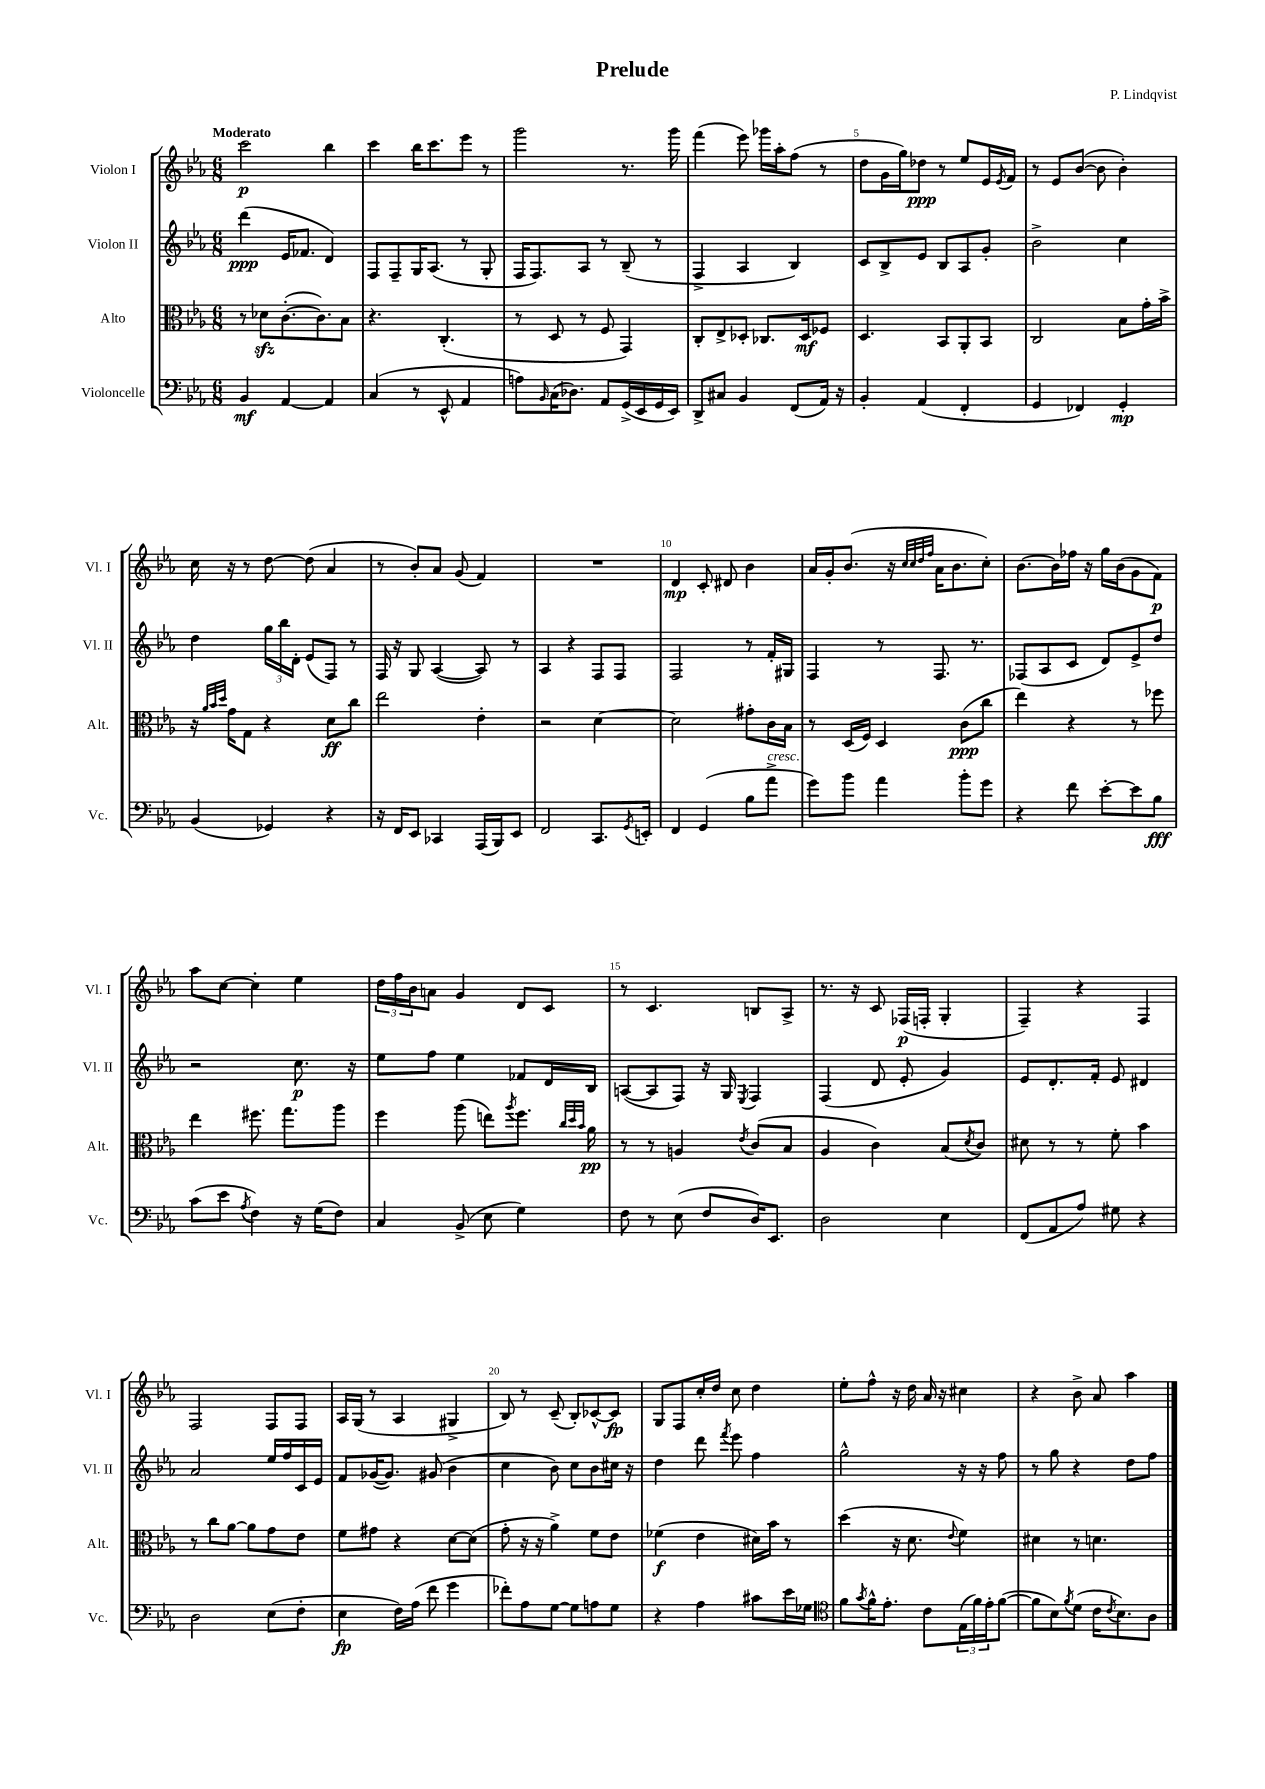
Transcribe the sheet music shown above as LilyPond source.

\header { title = "Prelude" composer = "P. Lindqvist" }
<<
\new StaffGroup <<
\new Staff = "s0" \with { instrumentName = "Violon I" shortInstrumentName = "Vl. I" } {
    \clef treble \key ees \major \numericTimeSignature \time 6/8 \tempo "Moderato"
    c'''2\p bes''4 |
    c'''4 bes''16 c'''8. ees'''8 r8 |
    g'''2 r8. g'''16 |
    f'''4( ees'''8) ges'''16 aes''16-. f''8( r8 |
    d''8 g'16 g''16) des''8\ppp r8 ees''8 ees'16 \acciaccatura { ees'8 } f'16 |
    r8 ees'8 bes'8~( bes'8 bes'4-.) |
    c''16 r16 r8 d''8~ d''8( aes'4 |
    r8 bes'8-.) aes'8 g'8( f'4) |
    R2. |
    d'4\mp c'8-. dis'8 bes'4 |
    aes'16 g'16-. bes'8.( r16 \grace { c''32 c''32 d''32 f''32 } aes'16 bes'8. c''8-.) |
    bes'8.~ bes'16 fes''16 r16 g''16 bes'16( g'8 f'8\p) |
    aes''8 c''8~ c''4-. ees''4 |
    \tuplet 3/2 { d''16 f''16 bes'16 } a'8 g'4 d'8 c'8 |
    r8 c'4. b8 aes8-> |
    r8. r16 c'8 fes16\p( f16-. g4-. |
    f4--) r4 f4 |
    f2 f8 f8 |
    aes16 g16( r8 aes4 gis4-> |
    bes8) r8 c'8--( bes8-.) ces'8~-^ ces'8\fp |
    g8 f8 c''16-. d''16 c''8 d''4 |
    ees''8-. f''8-^ r16 d''16 aes'16 r16 cis''4 |
    r4 bes'8-> aes'8 aes''4 \bar "|." |
}
\new Staff = "s1" \with { instrumentName = "Violon II" shortInstrumentName = "Vl. II" } {
    \clef treble \key ees \major \numericTimeSignature \time 6/8
    d'''4\ppp( ees'16 fes'8. d'4) |
    f8 f8-- g16 aes8.( r8 g8-. |
    f16 f8.) aes8 r8 bes8--( r8 |
    f4-> aes4 bes4) |
    c'8 bes8-> ees'8 bes8 aes8 g'8-. |
    bes'2-> c''4 |
    d''4 \tuplet 3/2 { g''16 bes''16 d'16-. } ees'8( f8) r8 |
    f16 r16 g8 aes4~( aes8) r8 |
    aes4 r4 f8 f8 |
    f2 r8 f'16-. gis16 |
    f4 r8 f8. r8. |
    fes8( aes8 c'8 d'8) ees'8-> d''8 |
    r2 c''8.\p r16 |
    ees''8 f''8 ees''4 fes'8 d'16 bes16 |
    a8~( a8 f8) r16 g16 \acciaccatura { ees8 } f4 |
    f4( d'8 ees'8-. g'4) |
    ees'8 d'8.-. f'16-. ees'8 dis'4 |
    aes'2 ees''16 f''16 c'16 ees'16 |
    f'8 ges'16~( ges'8.) gis'8( bes'4 |
    c''4 bes'8) c''8 bes'8 cis''16 r16 |
    d''4 d'''8 \acciaccatura { f'''8 } ees'''8 f''4 |
    g''2-^ r16 r16 f''8 |
    r8 g''8 r4 d''8 f''8 \bar "|." |
}
\new Staff = "s2" \with { instrumentName = "Alto" shortInstrumentName = "Alt." } {
    \clef alto \key ees \major \numericTimeSignature \time 6/8
    r8 des'8\sfz c'8.~-.( c'8.) bes8 |
    r4. c4.-.( |
    r8 d8 r8 f8 g,4) |
    c8-. ees8-> des8-. ces8. des16\mf fes8 |
    d4. bes,8 aes,8-. bes,8 |
    c2 bes8 g'16-. bes'16-> |
    r16 \grace { aes'32 bes'32 d''32 } g'16 g8 r4 d'8\ff c''8 |
    ees''2 ees'4-. |
    r2 d'4~ |
    d'2 gis'8-. c'16 bes16 |
    r8 d16( f16) d4 c'8\ppp( c''8 |
    ees''4) r4 r8 fes''8 |
    ees''4 fis''8. g''8. aes''8 |
    f''4 aes''8( e''8) \acciaccatura { aes''8 } f''8. \grace { c''32 d''32 bes'32 } aes'16\pp |
    r8 r8 a4 \acciaccatura { ees'8 } c'8( bes8 |
    aes4 c'4) bes8( \acciaccatura { d'8 } c'8) |
    dis'8 r8 r8 f'8-. bes'4 |
    r8 c''8 aes'8~ aes'8 g'8 ees'8 |
    f'8 gis'8 r4 d'8~ d'8( |
    g'8-. r16 r16 aes'4->) f'8 ees'8 |
    fes'4\f( ees'4 dis'16) bes'16 r8 |
    d''4( r16 d'8. \appoggiatura { ees'8 } f'4) |
    dis'4 r8 d'4. \bar "|." |
}
\new Staff = "s3" \with { instrumentName = "Violoncelle" shortInstrumentName = "Vc." } {
    \clef bass \key ees \major \numericTimeSignature \time 6/8
    bes,4\mf aes,4~ aes,4 |
    c4( r8 ees,8-^ aes,4 |
    a8) \grace { bes,16 } c16( des8.) aes,8 g,16->( ees,16 g,16 ees,16) |
    d,8-> cis8 bes,4 f,8( aes,16) r16 |
    bes,4-. aes,4( f,4-. |
    g,4 fes,4) g,4-.\mp |
    bes,4( ges,4) r4 |
    r16 f,16 ees,8 ces,4 aes,,16( bes,,16) ees,8 |
    f,2 c,8. \acciaccatura { g,8 } e,16-. |
    f,4 g,4( bes8 aes'8->^\markup { \italic "cresc." } |
    g'8) bes'8 aes'4 bes'8-. g'8 |
    r4 f'8 ees'8~-. ees'8 bes8\fff |
    c'8( ees'8 \acciaccatura { aes8 } f4) r16 g16( f8) |
    c4 bes,8->( ees8 g4) |
    f8 r8 ees8( f8 d16) ees,8. |
    d2 ees4 |
    f,8( aes,8 aes8) gis8 r4 |
    d2 ees8( f8-. |
    ees4\fp f16) aes16( f'8 g'4 |
    fes'8-.) aes8 g8~ g8 a8 g8 |
    r4 aes4 cis'8 ees'16 ges16 |
    \clef tenor f'8 \acciaccatura { g'8 } f'16-^ ees'8.-. c'8 \tuplet 3/2 { ees16( f'16) ees'16-. } f'8~( |
    f'8 bes8) \acciaccatura { f'8 } d'8( c'16 \acciaccatura { c'8 } bes8.) aes8 \bar "|." |
}
>>
>>
\layout { \context { \Score \override BarNumber.break-visibility = ##(#f #t #t) barNumberVisibility = #(every-nth-bar-number-visible 5) } }
